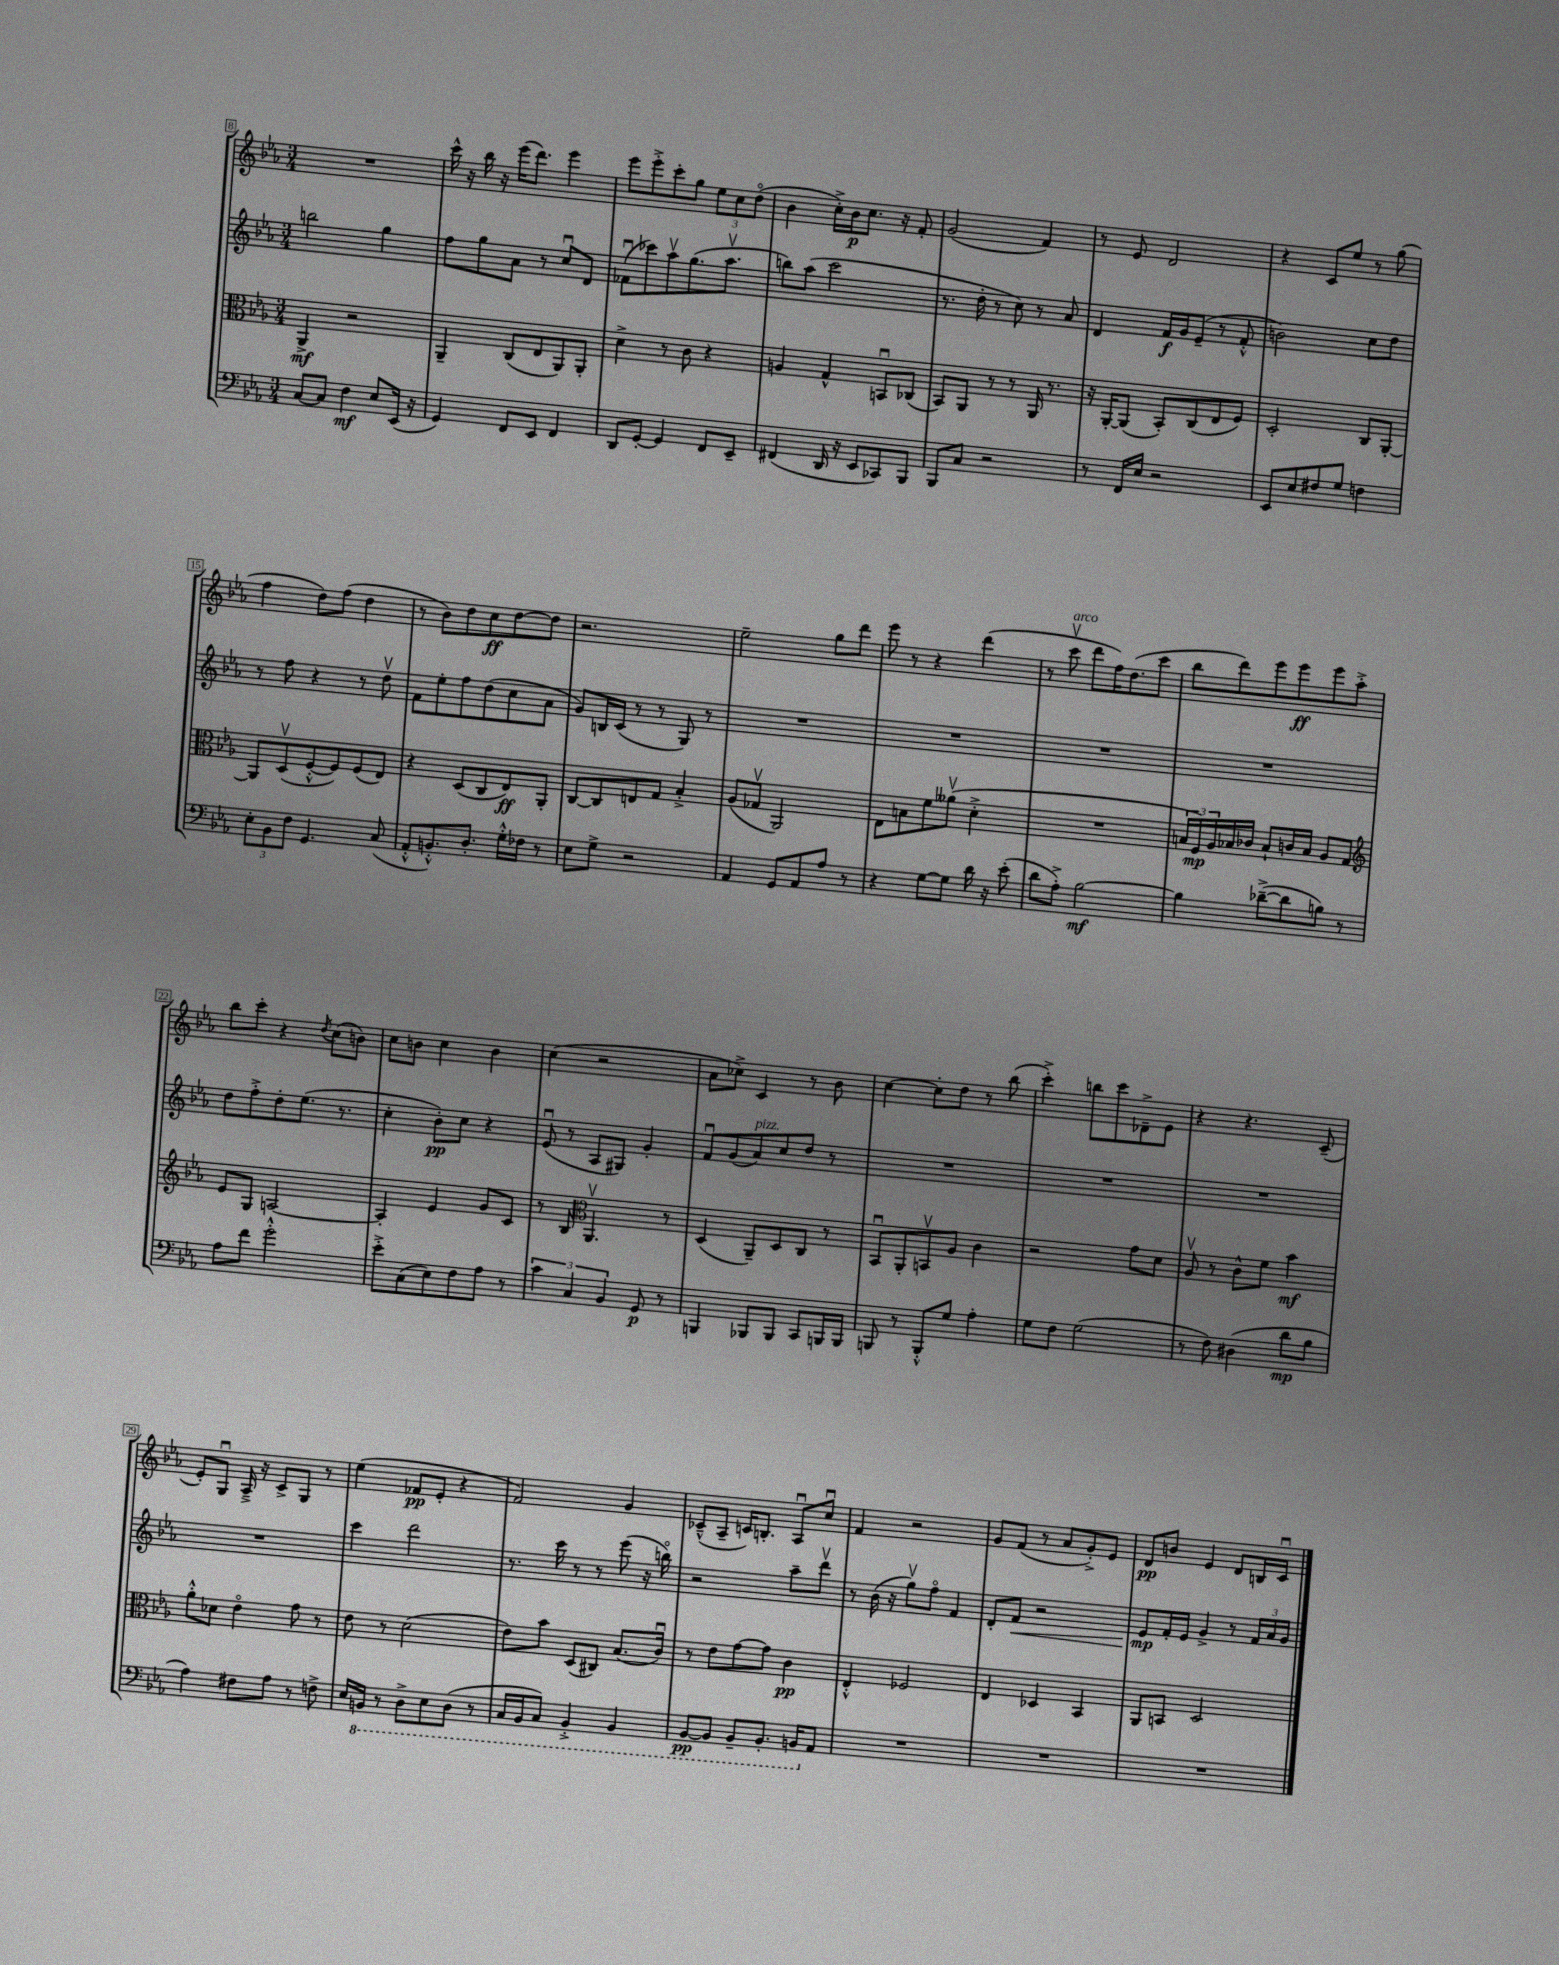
<<
\new StaffGroup <<
\new Staff = "s0" {
    \clef treble \key ees \major \numericTimeSignature \time 3/4
    R2. |
    c'''16-^ r16 bes''16 r16 ees'''16( d'''8.) ees'''4 |
    ees'''8 ees'''8-.-> c'''8-. g''8 \tuplet 3/2 { ees''8 c''8 d''8\flageolet( } |
    bes'4 c''16-.->) bes'16\p c''8. r16 f'8-. |
    g'2( f'4) |
    r8 ees'8 d'2 |
    r4 c'8 ees''8 r8 g''8( |
    f''4 d''8) f''8( d''4 |
    r8 bes'8) d''8 c''8\ff d''8~ d''8 |
    r2. |
    ees''2-- g''8 d'''8 |
    ees'''8 r8 r4 d'''4( |
    r8 c'''8\upbow^\markup { \italic "arco" } d'''8 f''16) d''8.( c'''8 |
    bes''8 d'''8) ees'''8 ees'''8\ff ees'''8 aes''8-.-> |
    bes''8 c'''8-. r4 \acciaccatura { d''8 } c''8( b'8) |
    c''8 b'8 c''4 b'4 |
    c''4( r2 |
    aes'8 ces''8->) c'4 r8 bes'8 |
    c''4~ c''8-. d''8 r8 bes''8( |
    c'''4-.->) b''8 c'''8 des'8---> ees'8 |
    r4 r4. c'8--( |
    ees'8-.) g8\downbow aes16---> r16 c'8-> g8 r8 |
    ees''4( fes'8\pp ees'8-. r4 |
    f'2) g'4 |
    ces'8---^( aes8-- c'16) b8.-. aes8\downbow c''8\downbow |
    f'4 r2 |
    g'8 f'8( r8 aes'8 g'8-.->) ees'8 |
    d'8\pp b'8 ees'4 d'8 b16 c'16\downbow \bar "|." |
}
\new Staff = "s1" {
    \clef treble \key ees \major \numericTimeSignature \time 3/4
    b''2 g''4 |
    f''8 g''8 aes'8 r8 c''8\downbow d'8 |
    fes'8\downbow( ces'''8) aes''8\upbow g''8.( aes''8.\upbow |
    b''8) aes''8( c'''2 |
    r8. d''16-. r8 c''8) r8 aes'8 |
    d'4 f'16\f g'16 ees'8--( r8 f'8-.-^ |
    b'2) c''8 d''8 |
    r8 f''8 r4 r8 d''8\upbow |
    f'8 ees''8-. f''8 d''8( c''8 aes'8 |
    g'8) b16 c'16( r8 r8 g8) r8 |
    R2. |
    R2. |
    R2. |
    R2. |
    d''8 f''8-.-> d''8-. ees''8.( r8. |
    c''4-. bes'8-.\pp) c''8 r4 |
    ees'8\downbow( r8 aes8 gis8) g'4-. |
    f'8\downbow g'8( aes'8^\markup { \italic "pizz." }) c''8 d''8 r8 |
    R2. |
    R2. |
    R2. |
    R2. |
    c'''4 d'''2 |
    r8. c'''16 r8 r8 ees'''8( r16 b''16\flageolet) |
    r2 aes''8-- d'''8\upbow |
    r8 bes'16( r16 g''8\upbow) f''8\flageolet f'4 |
    d'8-. f'8\< r2 |
    ees'8\mp\! f'16-. ees'16 g'4-> r8 \tuplet 3/2 { f'16 aes'16 g'16 } \bar "|." |
}
\new Staff = "s2" {
    \clef alto \key ees \major \numericTimeSignature \time 3/4
    aes,4->\mf r2 |
    aes,4-- c8( ees8 aes,8) aes,8-. |
    d'4-> r8 c'8 r4 |
    a4 g4-^ b,8\downbow ces8( |
    bes,8) aes,8 r8 r8 aes,16 r8. |
    r16 aes,16~-. aes,8( bes,8-.) c8( ees8 f8) |
    d2-. c8 aes,8~-. |
    aes,8 d8\upbow( f8~-.-^ f8) f8( ees8) |
    r4 d8( c8 ees8\ff) aes,8-. |
    c8~ c8 e8 g8 bes4-.-> |
    aes8( ges8\upbow aes,2) |
    ees8 b8 f'8 aeses'8\upbow( d'4-.-> |
    R2. |
    \tuplet 3/2 { b16 f16\mp) aes16 } bes16 ces'16 bes8-! c'16 bes16 aes8 g8 |
    \clef treble ees'8 g8 a2~ |
    a4-. ees'4 g'8 c'8 |
    r8 bes8 \clef alto aes,4.\upbow r8 |
    d4( aes,8--) d8 c8 r8 |
    bes,8\downbow aes,8-. b,8\upbow aes8 c'4 |
    r2 g'8 d'8 |
    aes8\upbow r8 c'8-^ f'8 bes'4\mf |
    aes'8-.-^ des'8 ees'4\flageolet g'8 r8 |
    ees'8 r8 d'2( |
    ees'8) bes'8 d8( cis8) bes8.( c'16\downbow) |
    r8 ees'8 g'8~ g'8 c'4\pp |
    ees4-.-^ fes2 |
    ees4 des4 bes,4 |
    aes,8 b,8 d2 \bar "|." |
}
\new Staff = "s3" {
    \clef bass \key ees \major \numericTimeSignature \time 3/4
    c8~ c8 f4\mf ees8 ees,16( r16 |
    g,4) f,8 ees,8 f,4 |
    d,8 g,8~-. g,4 f,8 ees,8-- |
    fis,4( d,16 r16 ees,8 ces,8) bes,,8 |
    bes,,8 c8 r2 |
    r8 f,16 ees16 r2 |
    ees,8 ees8 fis8 g8 f4 |
    \tuplet 3/2 { ees8-. bes,8 f8 } g,4. c8( |
    aes,8-.-^ b,8.-.-^) d8.-. g16-.-^ fes16 r8 |
    ees8 g8-> r2 |
    aes,4 g,8 aes,8 aes8 r8 |
    r4 g8~ g8 d'16 r16 ees'8-.( |
    d'8 aes8-.->) bes2~\mf |
    bes4 des'8~--->( des'8 b8) r8 |
    aes8 f'8 g'2-.-^ |
    ees'8-.-> c8( ees8) f8 aes8 r8 |
    \tuplet 3/2 { c'4 c4 bes,4 } g,8\p r8 |
    b,,4 bes,,8 bes,,8 c,8 b,,16 b,,16 |
    b,,8 r8 b,,8-.-^ g8 aes4-. |
    g8 f8 g2( |
    r8 f8) dis4( d'8\mp bes8 |
    aes4) fis8 aes8 r8 f8-> |
    ees16 \ottava #-1 b,,16 r8 d,8-> ees,8 d,8( r8 |
    c,16 bes,,16 c,8) bes,,4-.-> bes,,4 |
    bes,,8~\pp bes,,8 bes,,8-- bes,,8.-. b,,16 \ottava #0 aes,8 |
    R2. |
    R2. |
    R2. \bar "|." |
}
>>
>>
\layout { \context { \Score currentBarNumber = #8 \override BarNumber.stencil = #(make-stencil-boxer 0.1 0.3 ly:text-interface::print) } }
